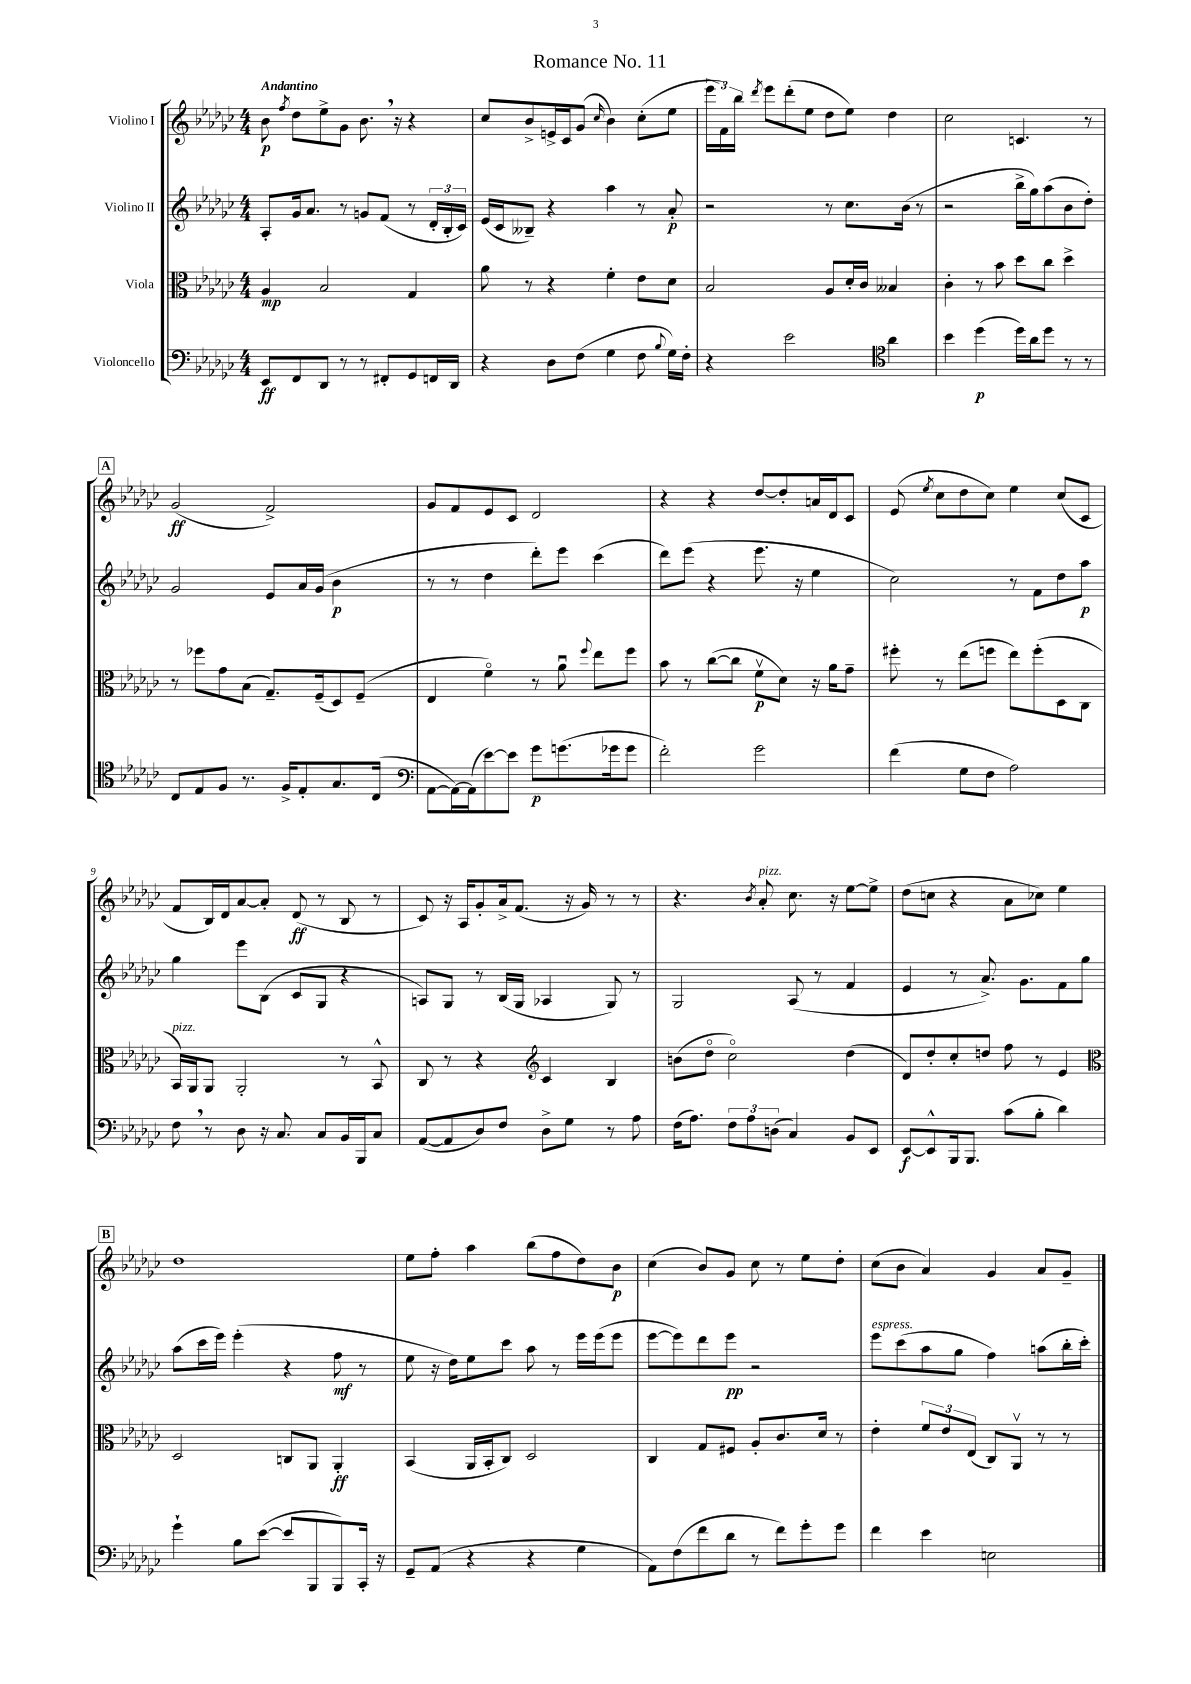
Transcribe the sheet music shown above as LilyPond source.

\header { title = "Romance No. 11" }
<<
\new StaffGroup <<
\new Staff = "s0" \with { instrumentName = "Violino I" } {
    \clef treble \key ges \major \numericTimeSignature \time 4/4 \tempo "Andantino"
    \autoBeamOff bes'8\p \acciaccatura { f''8 } des''8[ ees''8-> ges'8] bes'8. \breathe r16 r4 |
    ces''8[ bes'8-> e'16-> ces'16 ges'8]( \grace { ces''16 } bes'4) ces''8[-.( ees''8] |
    \tuplet 3/2 { ees'''16[ f'16) bes''16] } \acciaccatura { des'''8 } ees'''8[ des'''8-.( ees''8] des''8[ ees''8]) des''4 |
    ces''2 c'4. r8 |
    \mark \markup { \box "A" } ges'2\ff( f'2->) |
    ges'8[ f'8 ees'8 ces'8] des'2 |
    r4 r4 des''8[~ des''8-. a'16 des'16 ces'8] |
    ees'8( \acciaccatura { ees''8 } ces''8[ des''8 ces''8]) ees''4 ces''8[( ces'8] |
    f'8[ bes16) des'16 aes'8~ aes'8]-. des'8\ff( r8 bes8 r8 |
    ces'8) r16 aes16[ ges'8-. aes'16-> f'8.]( r16 ges'16) r8 r8 |
    r4. \acciaccatura { bes'8 } aes'8-.^\markup { \italic "pizz." } ces''8. r16 ees''8[~ ees''8]-> |
    des''8[( c''8] r4 aes'8[ ces''8]) ees''4 |
    \mark \markup { \box "B" } des''1 |
    ees''8[ f''8]-. aes''4 bes''8[( f''8 des''8) bes'8]\p |
    ces''4( bes'8[) ges'8] ces''8 r8 ees''8[ des''8]-. |
    ces''8[( bes'8] aes'4) ges'4 aes'8[ ges'8]-- \bar "|." |
}
\new Staff = "s1" \with { instrumentName = "Violino II" } {
    \clef treble \key ges \major \numericTimeSignature \time 4/4
    \autoBeamOff aes8[-. ges'16 aes'8.] r8 g'8[ f'8]( r8 \tuplet 3/2 { des'16[-. bes16-. ces'16]) } |
    ees'16[( ces'16 beses8]--) r4 aes''4 r8 aes'8-.\p |
    r2 r8 ces''8.[ bes'16]( r8 |
    r2 bes''16[-> ges''16) aes''8( bes'8 des''8]-.) |
    \mark \markup { \box "A" } ges'2 ees'8[ aes'16 ges'16]( bes'4\p |
    r8 r8 des''4 des'''8[-.) ees'''8] ces'''4( |
    des'''8[) ees'''8]( r4 ees'''8. r16 ees''4 |
    ces''2) r8 f'8[ des''8 aes''8]\p |
    ges''4 ees'''8[ bes8]( ces'8[ ges8] r4 |
    a8[) ges8] r8 bes16[( ges16] aes4 ges8) r8 |
    ges2 aes8( r8 f'4 |
    ees'4 r8 aes'8.->) ges'8.[ f'8 ges''8] |
    \mark \markup { \box "B" } aes''8[( ces'''16 ees'''16]) ees'''4-.( r4 f''8\mf r8 |
    ees''8 r16 des''16[) ees''8 ces'''8] aes''8 r8 ees'''16[ ees'''16( ees'''8] |
    ees'''8[~ ees'''8) des'''8 ees'''8]\pp r2 |
    ees'''8[^\markup { \italic "espress." } ces'''8( aes''8 ges''8] f''4) a''8[( bes''16-. ces'''16]-.) \bar "|." |
}
\new Staff = "s2" \with { instrumentName = "Viola" } {
    \clef alto \key ges \major \numericTimeSignature \time 4/4
    \autoBeamOff aes4\mp bes2 ges4 |
    aes'8 r8 r4 f'4-. ees'8[ des'8] |
    bes2 aes8[ des'16-. ces'16] beses4 |
    ces'4-. r8 bes'8 des''8[ ces''8] des''4-> |
    \mark \markup { \box "A" } r8 fes''8[ ges'8 bes8]( ges8.[--) f16--( des8) f8]--( |
    ees4 f'4\flageolet) r8 aes'8\downbow \appoggiatura { f''8 } ees''8[ f''8] |
    bes'8 r8 ces''8[~( ces''8] f'8[\upbow\p des'8]) r16 aes'16[ ges'8]-- |
    fis''8-. r8 ees''8[( f''8] ees''8[) f''8-.( des8 ces8] |
    bes,16[^\markup { \italic "pizz." }) aes,16 aes,8] aes,2-. r8 bes,8-^ |
    ces8 r8 r4 \clef treble ces'4 bes4 |
    b'8[( des''8]\flageolet ces''2\flageolet) des''4( |
    des'8[) des''8-. ces''8-. d''8] f''8 r8 ees'4 |
    \mark \markup { \box "B" } \clef alto des2 c8[ aes,8] aes,4-.\ff |
    bes,4( aes,16[ bes,16-. ces8]) des2 |
    ces4 ges8[ fis8] aes8[-. ces'8. des'16] r8 |
    ees'4-. \tuplet 3/2 { f'8[ ees'8 ees8]( } ces8[) aes,8]\upbow r8 r8 \bar "|." |
}
\new Staff = "s3" \with { instrumentName = "Violoncello" } {
    \clef bass \key ges \major \numericTimeSignature \time 4/4
    \autoBeamOff ees,8[\ff f,8 des,8] r8 r8 fis,8[-. ges,8 f,16 des,16] |
    r4 des8[ f8]( ges4 f8 \appoggiatura { bes8 } ges16[) f16]-. |
    r4 ees'2 \clef tenor aes'4 |
    bes'4 des''4\p( des''16[) aes'16 des''8] r8 r8 |
    \mark \markup { \box "A" } ces8[ ees8 f8] r8. f16[-> ees8-. ges8. ces16]( |
    \clef bass aes,8[~ aes,16~) aes,16( ees'8~) ees'8] ges'8[\p g'8.( ges'16 ges'8] |
    f'2-.) ges'2 |
    f'4( ges8[ f8] aes2) |
    f8 \breathe r8 des8 r16 ces8. ces8[ bes,16 bes,,16 ces8] |
    aes,8[~( aes,8 des8) f8] des8[-> ges8] r8 aes8 |
    f16[( aes8.]) \tuplet 3/2 { f8[ aes8 d8]( } ces4) bes,8[ ees,8] |
    ees,8[~\f ees,8-^ bes,,16 bes,,8.] ces'8[( bes8]-. des'4) |
    \mark \markup { \box "B" } ges'4-! bes8[ ees'8]~( ees'8[ bes,,8 bes,,8) ces,16]-. r16 |
    ges,8[-- aes,8]( r4 r4 ges4 |
    aes,8[) f8( f'8 des'8] r8 f'8[) ges'8-. ges'8] |
    f'4 ees'4 e2 \bar "|." |
}
>>
>>
